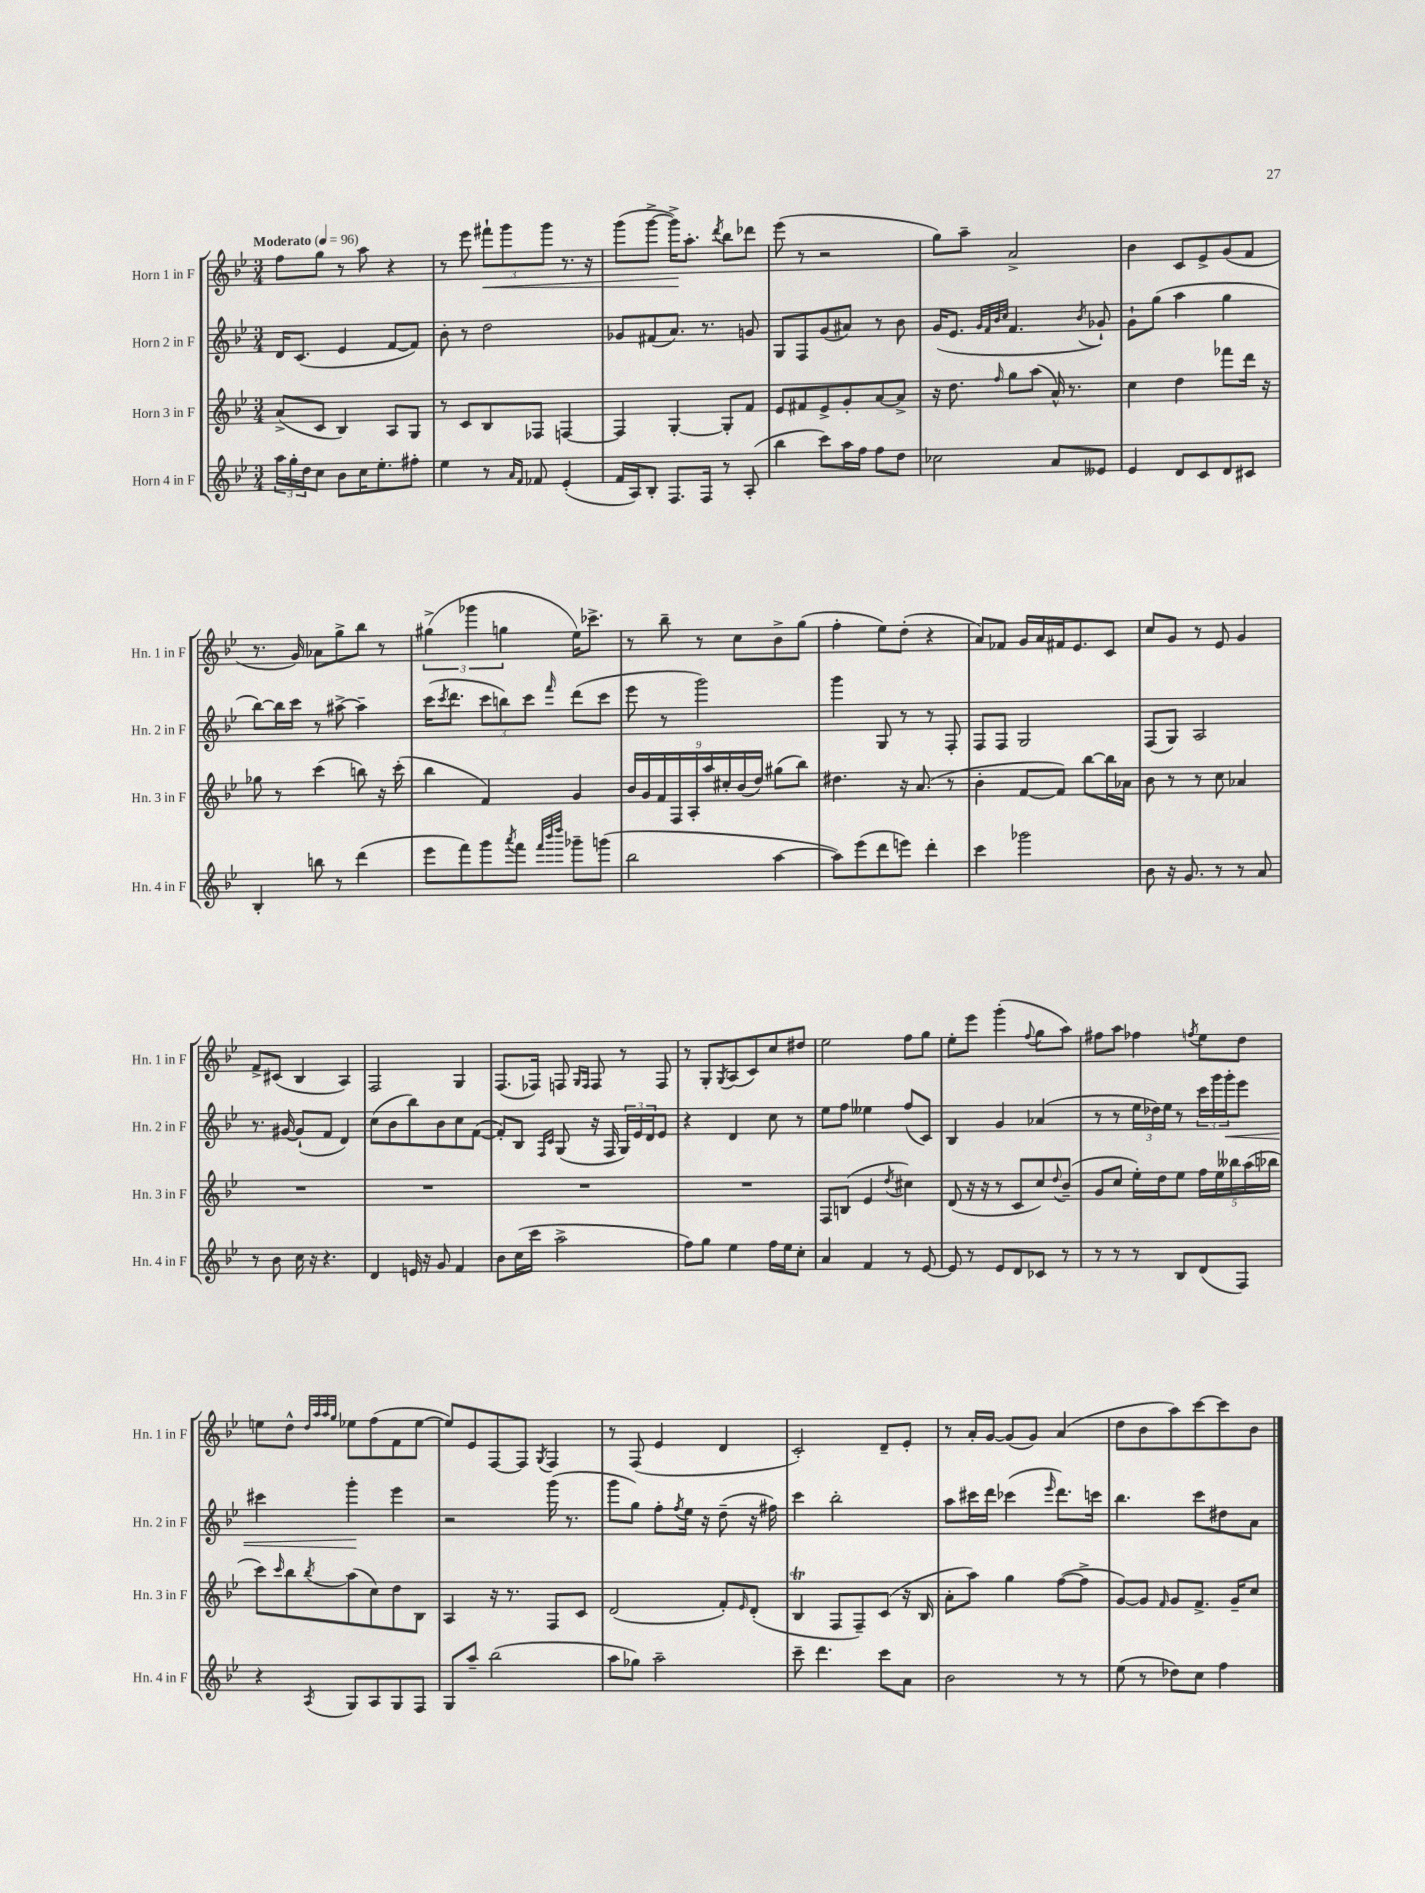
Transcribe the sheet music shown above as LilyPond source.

<<
\new StaffGroup <<
\new Staff = "s0" \with { instrumentName = "Horn 1 in F" shortInstrumentName = "Hn. 1 in F" } {
    \clef treble \key bes \major \numericTimeSignature \time 3/4 \tempo "Moderato" 4 = 96
    f''8 g''8 r8 a''8 r4 |
    r8 ees'''8 \tuplet 3/2 { fis'''8-!\< g'''8 g'''8 } r8. r16 |
    g'''8( g'''8~-> g'''16->\!) a''8.-. \acciaccatura { d'''8 } bes''8 des'''8 |
    ees'''8( r8 r2 |
    g''8) a''8-- a'2-> |
    bes'4 c'8 ees'8-> g'8( f'8 |
    r8. g'16) aes'8 g''8-> bes''8 r8 |
    \tuplet 3/2 { gis''4->( ges'''4 g''4 } ees''16) ces'''8.-> |
    r8 bes''8-- r8 c''8 bes'8-> g''8( |
    f''4-. ees''8) d''8-.( r4 |
    a'8) fes'8 g'16 a'16 fis'16 ees'8. c'8 |
    c''8 g'8 r8 ees'8 g'4 |
    f'8-> cis'8( bes4 a4) |
    f2 g4 |
    f8.( fes16) f8 \grace { g16 f16 } f8 r8 f8 |
    r8 g8-. \acciaccatura { g8 } a8( c'8) c''8 dis''8 |
    ees''2 f''8 g''8 |
    ees''8-. ees'''8 g'''4-.( \appoggiatura { f''8 } g''8 a''8) |
    fis''8 a''8 fes''4 \acciaccatura { f''8 } ees''8 d''8 |
    e''8 d''8-^ \grace { d''32 a''32 a''32 g''32 } ees''8 f''8( f'8 ees''8~ |
    ees''8) ees'8 f8~ f8 \acciaccatura { g8 } f4 |
    r8 f8( ees'4 d'4 |
    c'2-.) d'8-- ees'8-. |
    r8 a'16-. g'16~ g'8( g'8) a'4( |
    d''8 bes'8 a''8) c'''8~ c'''8 bes'8 \bar "|." |
}
\new Staff = "s1" \with { instrumentName = "Horn 2 in F" shortInstrumentName = "Hn. 2 in F" } {
    \clef treble \key bes \major \numericTimeSignature \time 3/4
    d'16 c'8.( ees'4 f'8~ f'8) |
    bes'8-. r8 d''2 |
    ges'8 fis'8( a'8.) r8. g'8 |
    g8 f8 g'8( ais'8) r8 bes'8 |
    g'16( ees'8. \grace { g'32 f'32 bes'32 c''32 } f'4. \acciaccatura { bes'8 } ges'8-!) |
    g'8-! g''8( a''4 g''4 |
    bes''8~) bes''16 c'''16 r8 ais''8~-> ais''4-- |
    c'''16( \acciaccatura { c'''8 } d'''8. \tuplet 3/2 { c'''8 b''8) c'''8 } \grace { f'''16 } d'''8( c'''8 |
    ees'''8 r8 g'''2) |
    g'''4 g8 r8 r8 f8-. |
    f8 f8 g2 |
    f8( g8) a2 |
    r8. gis'16~ gis'8-!( f'8 d'4) |
    c''8( bes'8 bes''8) bes'8 c''8 f'8~( |
    f'8-.) bes8 \grace { f16 c'16 } g8( r16 f16 \tuplet 3/2 { g16) ees'16 d'16 } ees'8 |
    r4 d'4 c''8 r8 |
    ees''8 f''8 eeses''4 f''8( c'8) |
    bes4 g'4 aes'4( |
    r8 r8 \tuplet 3/2 { ees''16 des''16) ees''16 } r8 \tuplet 3/2 { c'''16 g'''16 g'''16-.\< } ees'''8 |
    cis'''4 g'''4-.\! ees'''4 |
    r2 g'''16( r8. |
    g'''8 g''8) f''8-. \acciaccatura { f''8 } ees''16 r16 d''8--( r16 fis''16) |
    c'''4 bes''2-. |
    a''8 cis'''16 d'''16 ces'''4( \grace { ees'''16 } d'''8.) c'''16 |
    bes''4. c'''8 dis''8 a'8 \bar "|." |
}
\new Staff = "s2" \with { instrumentName = "Horn 3 in F" shortInstrumentName = "Hn. 3 in F" } {
    \clef treble \key bes \major \numericTimeSignature \time 3/4
    a'8->( c'8 bes4) a8 g8 |
    r8 c'8 bes8 fes8 f4~ |
    f4 g4~-. g8-. f'8 |
    ees'8 fis'8 ees'8-> g'8-. a'8~ a'8-> |
    r16 d''8. \grace { f''16 } g''8 a''8( a'16-^) r8. |
    c''4 d''4 fes'''8 d'''16 r16 |
    ges''8 r8 c'''4( b''8) r16 c'''16-.( |
    bes''4 f'4) g'4 |
    \tuplet 9/8 { bes'16 g'16 f'16 f16 a16-. a''16 cis''16-. bes'16( d''16) } gis''8( bes''8) |
    dis''4. r16 a'8.( r8 |
    bes'4-. f'8~ f'8) bes''8~ bes''16 aes'16 |
    bes'8 r8 r8 c''8 aes'4 |
    R2. |
    R2. |
    R2. |
    R2. |
    f8 b8( ees'4 \acciaccatura { d''8 } cis''4) |
    d'8( r16 r16 r8 c'8 c''8) \appoggiatura { d''8 } bes'8--( |
    g'8 c''8 ees''16-.) d''16 ees''8 \tuplet 5/4 { f''16 ees''16 beses''16 a''16( bes''16 } |
    c'''8) \grace { c'''16 } bes''8 \acciaccatura { bes''8 } a''8( c''8) d''8 bes8 |
    a4 r16 r8. f8 c'8 |
    d'2( f'8-.) \grace { ees'16 } d'8-.( |
    bes4\trill f8 f8--) c'8( r16 bes16 |
    a'8-. a''8) g''4 f''8~( f''8-> |
    g'8~) g'8 \grace { f'16 } g'8 f'8.-> g'16-- c''8 \bar "|." |
}
\new Staff = "s3" \with { instrumentName = "Horn 4 in F" shortInstrumentName = "Hn. 4 in F" } {
    \clef treble \key bes \major \numericTimeSignature \time 3/4
    \tuplet 3/2 { a''16 g''16-. d''16 } c''8 bes'8 c''16 ees''8.-. fis''8-. |
    ees''4 r8 \grace { a'16 f'16 } fes'8 ees'4-.( |
    f'16 a16) bes8-. f8. f16 r8 a8-.( |
    bes''4 c'''8) a''16 f''16 f''8 d''8 |
    ces''2 a'8 eeses'8 |
    ees'4 d'8 c'8 d'8 cis'8 |
    bes4-. b''8 r8 d'''4( |
    ees'''8 f'''8) g'''8 \acciaccatura { a'''8 } f'''8 \grace { f'''32 bes'''32 d''''32 } ges'''8-- g'''8( |
    bes''2 a''4~ |
    a''8) ees'''8( d'''8 e'''8) d'''4-. |
    c'''4 ges'''2 |
    bes'8 r16 g'8. r8 r8 a'8 |
    r8 bes'8 c''16 r16 r4. |
    d'4 e'16 r16 g'8 f'4 |
    bes'8 c''16( c'''16 a''2-> |
    f''8) g''8 ees''4 f''16 ees''16 c''8-. |
    a'4 f'4 r8 ees'8~ |
    ees'8 r8 ees'8 d'8 ces'8 r8 |
    r8 r8 r8 bes8 d'8( f8) |
    r4 \acciaccatura { a8 } g8 a8 g8 f8 |
    g8 a''8-- bes''2( |
    a''8 ges''8) a''2-- |
    c'''8-- d'''4. c'''8 a'8 |
    bes'2 r8 r8 |
    ees''8( r8 des''8) c''8 f''4 \bar "|." |
}
>>
>>
\layout { \context { \Score \remove "Bar_number_engraver" } }
